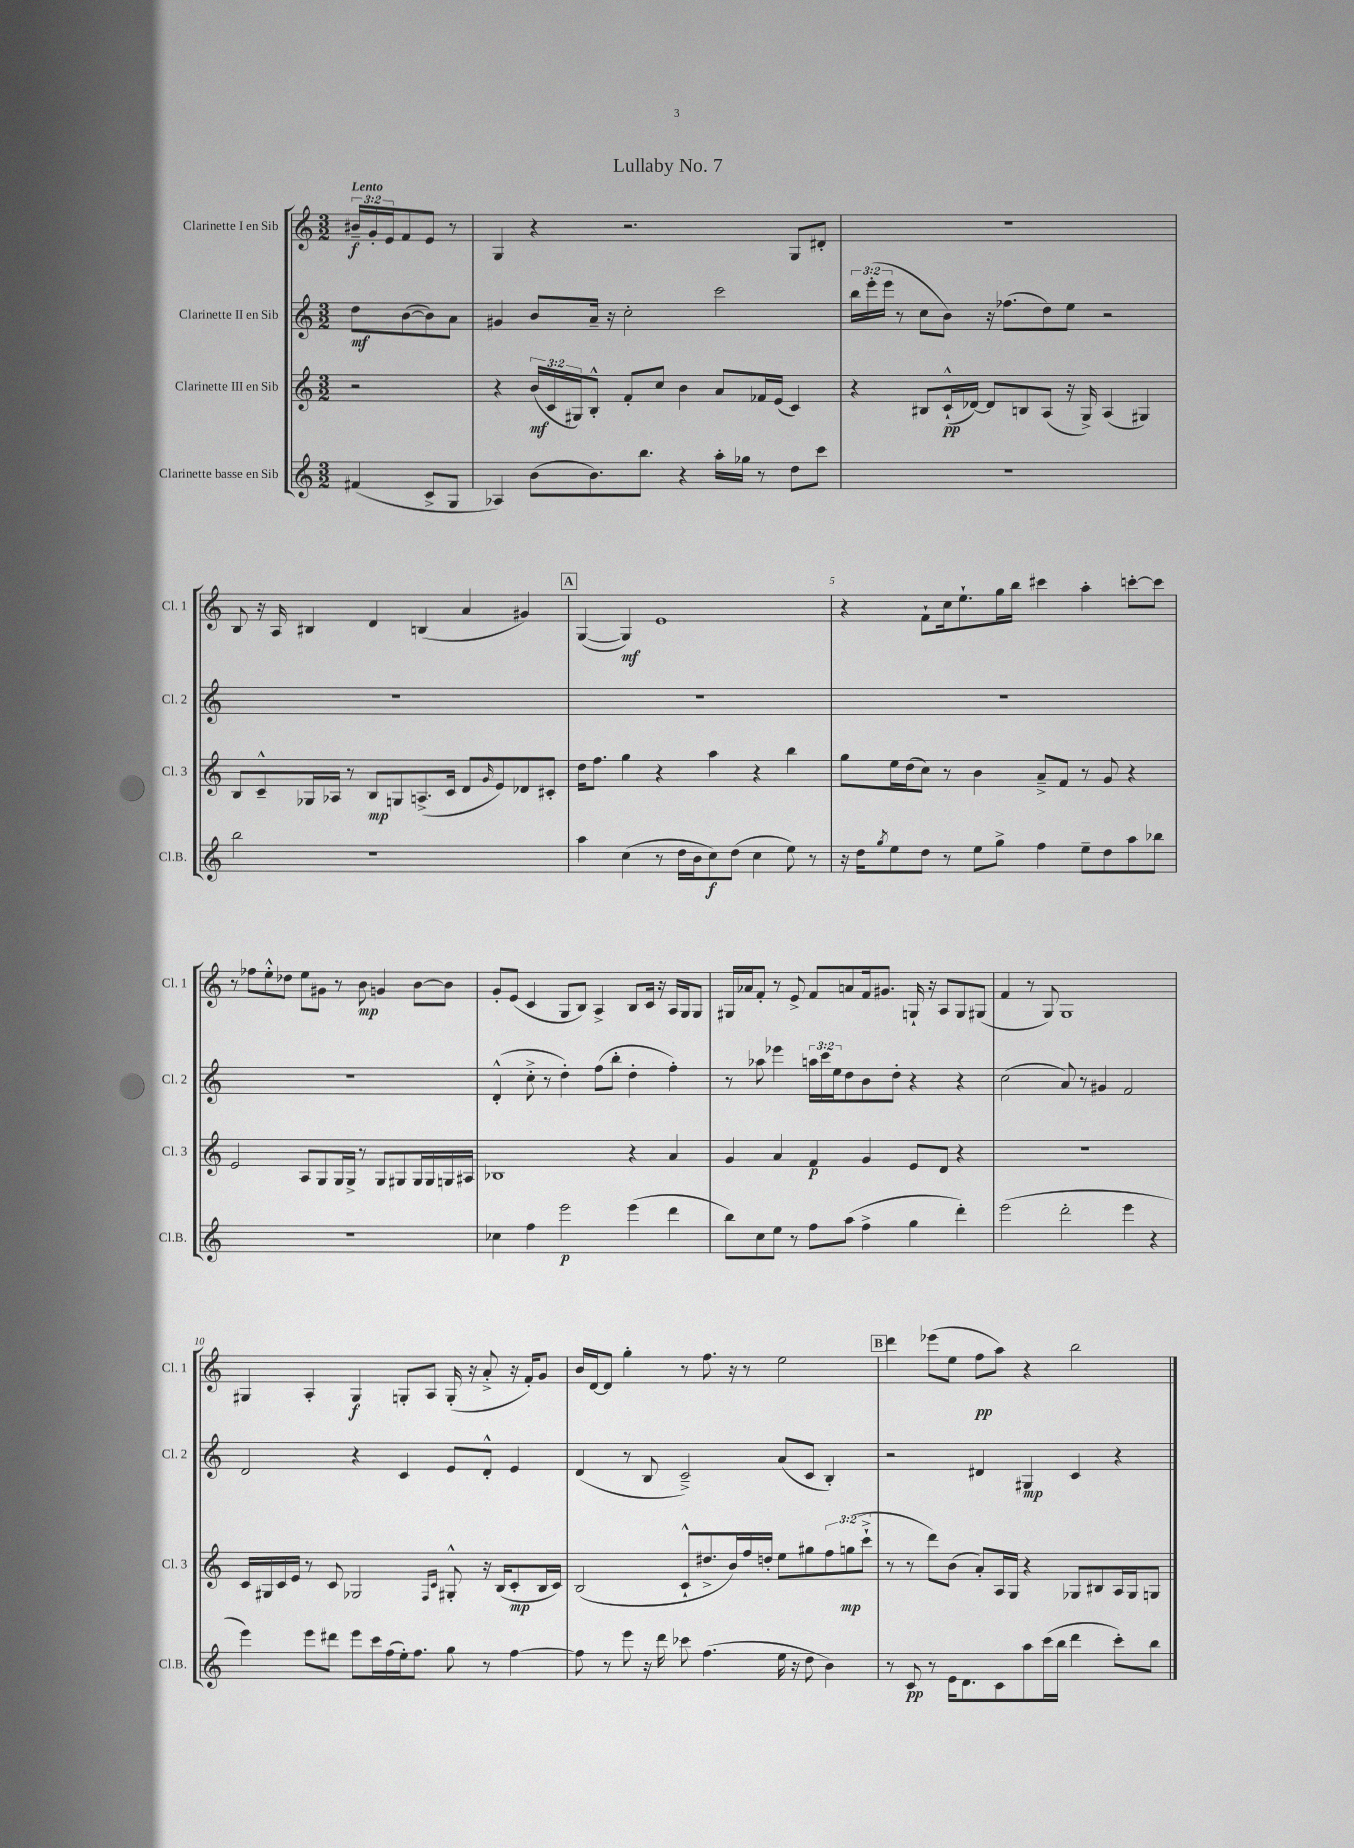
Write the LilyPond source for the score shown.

\header { title = "Lullaby No. 7" }
<<
\new StaffGroup <<
\new Staff = "s0" \with { instrumentName = "Clarinette I en Sib" shortInstrumentName = "Cl. 1" } {
    \clef treble \key c \major \numericTimeSignature \time 3/2 \override Staff.TupletNumber.text = #tuplet-number::calc-fraction-text \partial 2 \tempo "Lento"
    \tuplet 3/2 { bis'16--\f g'16-. e'16 } f'8 e'8 r8 |
    g4 r4 r2. g8 dis'8-. |
    R1. |
    b8 r16 a16 bis4 d'4 b4( a'4 gis'4) |
    \mark \markup { \box "A" } g4~( g4\mf) e'1 |
    r4 f'8-! c''16 e''8.-! g''16 b''16 cis'''4 a''4-. c'''8~-. c'''8 |
    r8 fes''8 e''8-.-^ des''8 e''8 gis'8 r8 b'8\mp g'4 b'8~ b'8 |
    g'8-. e'8( c'4 g8 b8) a4-> b8 c'16 r16 a16 g16 g8 |
    gis16 aes'16 f'8-. r8 e'8-> f'8 a'8 f'16 gis'8. g16-! r16 a8 g8 gis8( |
    f'4 r8 g8) g1 |
    gis4 a4-. gis4\f g8-. a8 g16-.( r16 a'8-.-> r16 f'16-.) g'8 |
    b'16 d'16~ d'8 g''4-. r8 f''8. r16 r8 e''2 |
    \mark \markup { \box "B" } d'''4 ees'''8( e''8 f''8\pp a''8) r4 b''2 \bar "|." |
}
\new Staff = "s1" \with { instrumentName = "Clarinette II en Sib" shortInstrumentName = "Cl. 2" } {
    \clef treble \key c \major \numericTimeSignature \time 3/2 \override Staff.TupletNumber.text = #tuplet-number::calc-fraction-text \partial 2
    d''8\mf b'8~( b'8) a'8 |
    gis'4 b'8 a'16-- r16 c''2-. c'''2 |
    \tuplet 3/2 { b''16 e'''16-.( e'''16 } r8 c''8 b'8) r16 fes''8.( d''8) e''8 r2 |
    R1. |
    \mark \markup { \box "A" } R1. |
    R1. |
    R1. |
    d'4-.-^( c''8-.-> r8 d''4-.) f''8( b''8-. d''4-. f''4-.) |
    r8 aes''8 ees'''4 \tuplet 3/2 { a''16 c'''16 e''16 } d''8 b'8 d''8-. r4 r4 |
    c''2( a'8) r8 gis'4 f'2 |
    d'2 r4 c'4 e'8 d'8-.-^ e'4 |
    d'4( r8 b8 c'2--->) a'8( c'8 b4-.) |
    \mark \markup { \box "B" } r2 dis'4 gis4\mp c'4 r4 \bar "|." |
}
\new Staff = "s2" \with { instrumentName = "Clarinette III en Sib" shortInstrumentName = "Cl. 3" } {
    \clef treble \key c \major \numericTimeSignature \time 3/2 \override Staff.TupletNumber.text = #tuplet-number::calc-fraction-text \partial 2
    r2 |
    r4 \tuplet 3/2 { b'16\mf( c'16 gis16) } b8-.-^ f'8-. c''8 b'4 a'8 fes'16 e'16( c'4) |
    r4 bis8 c'16-!-^\pp( des'16~) des'8 b8 a8( r16 g16->) a4( gis4) |
    b8 c'8---^ ges16 aes16 r8 b8\mp g8 a8.->( c'16 d'8 \grace { g'16 } e'8) des'8 cis'8-. |
    \mark \markup { \box "A" } d''16 f''8. g''4 r4 a''4 r4 b''4 |
    g''8 e''16 d''16( c''8) r8 b'4 a'8---> f'8 r8 g'8 r4 |
    e'2 a8 g8 g16 g16-> r8 g8 gis8 gis16 gis16 g16 ais16 |
    bes1 r4 a'4 |
    g'4 a'4 f'4\p g'4 e'8 d'8 r4 |
    R1. |
    c'16 gis16 c'16 e'16 r8 c'8 ges2 \grace { f16 c'16 } gis8-.-^ r16 b16( c'8-.\mp b16 c'16) |
    b2( c'8-!-^ dis''8.-> b'16) f''16 d''16-. e''8 gis''8 \tuplet 3/2 { f''8 g''8\mp( c'''8-!-> } |
    \mark \markup { \box "B" } r8 r8 d'''8) b'8( a'8-.) a16 g16 r4 ges8 bis8 a16 ges16 g8 \bar "|." |
}
\new Staff = "s3" \with { instrumentName = "Clarinette basse en Sib" shortInstrumentName = "Cl.B." } {
    \clef treble \key c \major \numericTimeSignature \time 3/2 \partial 2
    fis'4( c'8-> g8 |
    aes4) b'8( b'8.) b''8. r4 a''16-. ges''16 r8 d''8 c'''8 |
    R1. |
    b''2 r1 |
    \mark \markup { \box "A" } a''4 c''4( r8 d''16 b'16 c''8\f) d''8( c''4 e''8) r8 |
    r16 d''16 \acciaccatura { g''8 } e''8 d''8 r8 e''8 g''8-> f''4 e''8-- d''8 a''8 bes''8 |
    R1. |
    ces''4 f''4 e'''2\p e'''4( d'''4 |
    b''8) c''8 e''8 r8 f''8 a''8( f''4-> g''4 d'''4-.) |
    e'''2( d'''2-. e'''4 r4 |
    e'''4) e'''8 dis'''8 e'''8 c'''16 f''16( e''16-.) f''8. g''8 r8 f''4~ |
    f''8 r8 e'''8 r16 d'''16 ces'''8 f''4.( e''16 r16 d''8 b'4) |
    \mark \markup { \box "B" } r8 c'8\pp r8 e'16 d'8. c'8 a''8 c'''16( b''16 d'''4 c'''8-.) b''8 \bar "|." |
}
>>
>>
\layout { \context { \Score \override BarNumber.break-visibility = ##(#f #t #t) barNumberVisibility = #(every-nth-bar-number-visible 5) } }
